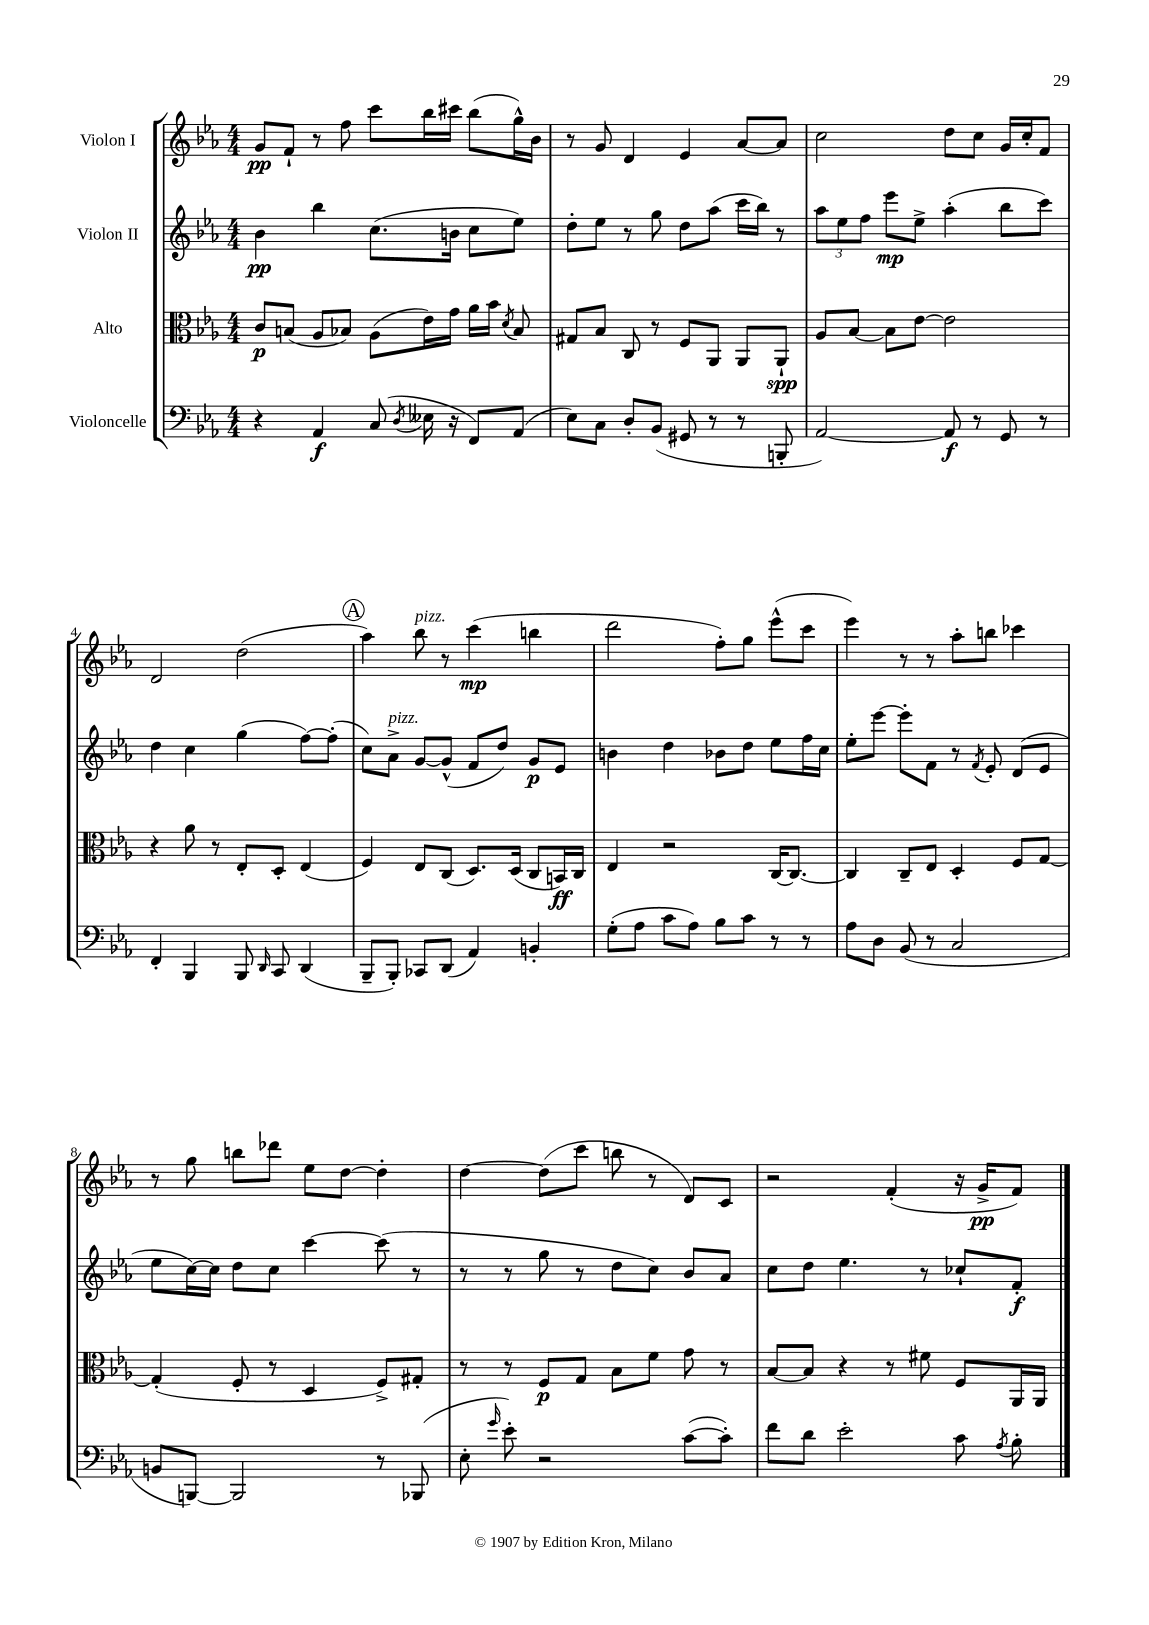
<<
\new StaffGroup <<
\new Staff = "s0" \with { instrumentName = "Violon I" } {
    \clef treble \key ees \major \numericTimeSignature \time 4/4
    \autoBeamOff g'8[\pp f'8]-! r8 f''8 c'''8[ bes''16 cis'''16] bes''8[( g''16-^) bes'16] |
    r8 g'8 d'4 ees'4 aes'8[~ aes'8] |
    c''2 d''8[ c''8] g'16[ c''16-. f'8] |
    d'2 d''2( |
    \mark \markup { \circle "A" } aes''4) bes''8^\markup { \italic "pizz." } r8 c'''4\mp( b''4 |
    d'''2 f''8[-.) g''8] ees'''8[-^( c'''8] |
    ees'''4) r8 r8 aes''8[-. b''8] ces'''4 |
    r8 g''8 b''8[ des'''8] ees''8[ d''8]~ d''4-. |
    d''4~ d''8[( c'''8] b''8 r8 d'8[) c'8] |
    r2 f'4-.( r16 g'16[->\pp f'8]) \bar "|." |
}
\new Staff = "s1" \with { instrumentName = "Violon II" } {
    \clef treble \key ees \major \numericTimeSignature \time 4/4
    \autoBeamOff bes'4\pp bes''4 c''8.[( b'16] c''8[ ees''8]) |
    d''8[-. ees''8] r8 g''8 d''8[ aes''8]( c'''16[ bes''16]) r8 |
    \tuplet 3/2 { aes''8[ ees''8 f''8] } ees'''8[\mp ees''8]-> aes''4-.( bes''8[ c'''8]) |
    d''4 c''4 g''4( f''8[~) f''8]-.( |
    \mark \markup { \circle "A" } c''8[) aes'8]->^\markup { \italic "pizz." } g'8[~ g'8]-^( f'8[ d''8]) g'8[\p ees'8] |
    b'4 d''4 bes'8[ d''8] ees''8[ f''16 c''16] |
    ees''8[-. ees'''8]~ ees'''8[-. f'8] r8 \acciaccatura { f'8 } ees'8-. d'8[( ees'8] |
    ees''8[ c''16~) c''16] d''8[ c''8] c'''4~ c'''8( r8 |
    r8 r8 g''8 r8 d''8[ c''8]) bes'8[ aes'8] |
    c''8[ d''8] ees''4. r8 ces''8[-! f'8]-.\f \bar "|." |
}
\new Staff = "s2" \with { instrumentName = "Alto" } {
    \clef alto \key ees \major \numericTimeSignature \time 4/4
    \autoBeamOff c'8[\p b8]( aes8[ bes8]) aes8[( ees'16) g'16] aes'16[ bes'16] \acciaccatura { d'8 } bes8 |
    gis8[ bes8] c8 r8 f8[ aes,8] aes,8[ aes,8]-!\spp |
    aes8[ bes8]~ bes8[ ees'8]~ ees'2 |
    r4 aes'8 r8 ees8[-. d8]-. ees4( |
    \mark \markup { \circle "A" } f4) ees8[ c8]( d8.[) d16]( c8[ b,16\ff) c16] |
    ees4 r2 c16[~ c8.]~ |
    c4 c8[-- ees8] d4-. f8[ g8]~ |
    g4-.( f8-. r8 d4 f8[->) gis8]-. |
    r8 r8 f8[\p g8] bes8[ f'8] g'8 r8 |
    bes8[~ bes8] r4 r8 fis'8 f8[ aes,16 aes,16] \bar "|." |
}
\new Staff = "s3" \with { instrumentName = "Violoncelle" } {
    \clef bass \key ees \major \numericTimeSignature \time 4/4
    \autoBeamOff r4 aes,4\f c8( \acciaccatura { d8 } eeses16 r16 f,8[) aes,8]( |
    ees8[) c8] d8[-. bes,8]( gis,8 r8 r8 b,,8-. |
    aes,2~) aes,8\f r8 g,8 r8 |
    f,4-. bes,,4 bes,,8 \grace { d,16 } c,8 d,4( |
    \mark \markup { \circle "A" } bes,,8[-- bes,,8]-.) ces,8[ d,8]( aes,4) b,4-. |
    g8[-.( aes8] c'8[ aes8]) bes8[ c'8] r8 r8 |
    aes8[ d8] bes,8( r8 c2 |
    b,8[ b,,8]~) b,,2 r8 bes,,8( |
    ees8-. \grace { g'16 } ees'8-.) r2 c'8[~( c'8]-.) |
    f'8[ d'8] ees'2-. c'8 \acciaccatura { aes8 } bes8-. \bar "|." |
}
>>
>>
